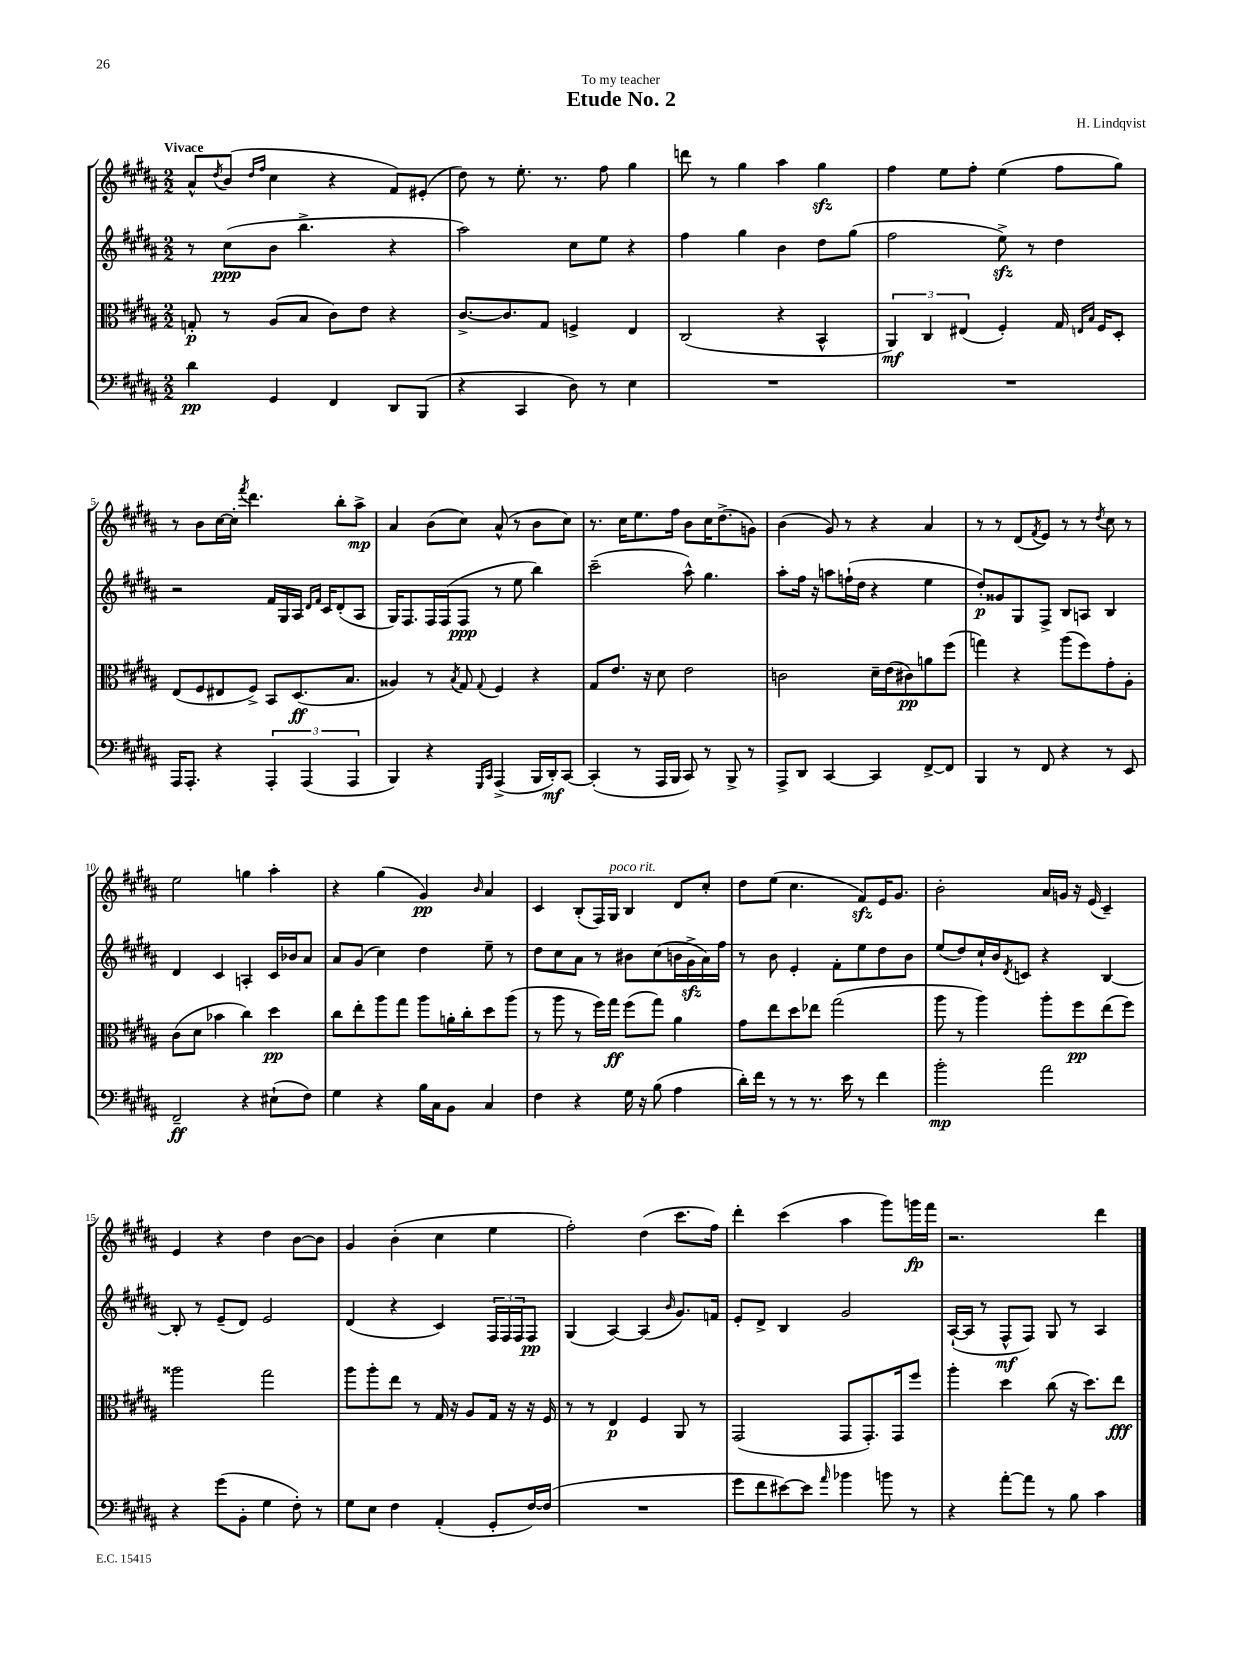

**kern	**dynam	**kern	**dynam	**kern	**dynam	**kern	**dynam
*part4	*part4	*part3	*part3	*part2	*part2	*part1	*part1
*staff4	*staff4	*staff3	*staff3	*staff2	*staff2	*staff1	*staff1
*clefF4	*	*clefC3	*	*clefG2	*	*clefG2	*
*k[f#c#g#d#a#]	*	*k[f#c#g#d#a#]	*	*k[f#c#g#d#a#]	*	*k[f#c#g#d#a#]	*
*M2/2	*	*M2/2	*	*M2/2	*	*M2/2	*
=1	=1	=1	=1	=1	=1	=1	=1
!	!	!	!	!	!	!LO:TX:a:B:t=Vivace	!
4d#\	pp	8Gn'/	p	8r	.	8a#^^/L	.
.	.	.	.	.	.	8qdd#/	.
.	.	8r	.	(8cc#\L	ppp	(8b/J	.
.	.	.	.	.	.	16qqdd#/LL	.
.	.	.	.	.	.	16qqff#/JJ	.
4GG#/	.	(8A#/L	.	8b\J	.	4cc#\	.
.	.	8B/J	.	4.bb^\	.	.	.
4FF#/	.	8c#\L)	.	.	.	4r	.
.	.	8e\J	.	.	.	.	.
8DD#/L	.	4r	.	4r	.	8f#/L)	.
(8BBB/J	.	.	.	.	.	(8e#X'/J	.
=2	=2	=2	=2	=2	=2	=2	=2
4r	.	[8.c#^/L	.	2aa#\)	.	8dd#\)	.
.	.	.	.	.	.	8r	.
.	.	8.c#/]	.	.	.	.	.
4CC#/	.	.	.	.	.	8.ee'\	.
.	.	8G#/J	.	.	.	.	.
.	.	.	.	.	.	8.r	.
8D#\)	.	4Fn^/	.	8cc#\L	.	.	.
8r	.	.	.	8ee\J	.	8ff#\	.
4E\	.	4E/	.	4r	.	4gg#\	.
=3	=3	=3	=3	=3	=3	=3	=3
1r	.	(2C#/	.	4ff#\	.	8dddn\	.
.	.	.	.	.	.	8r	.
.	.	.	.	4gg#\	.	4gg#\	.
.	.	4r	.	4b\	.	4aa#\	.
.	.	4BB^^/	.	8dd#\L	.	4gg#zz\	.
.	.	.	.	(8gg#\J	.	.	.
=4	=4	=4	=4	=4	=4	=4	=4
1r	.	6AA#/)	mf	2ff#\	.	4ff#\	.
.	.	6C#/	.	.	.	.	.
.	.	.	.	.	.	8ee\L	.
.	.	(6E#X/	.	.	.	.	.
.	.	.	.	.	.	8ff#'\J	.
.	.	4F#'/)	.	8eezz^\)	.	(4ee\	.
.	.	.	.	8r	.	.	.
.	.	16G#/	.	4dd#\	.	8ff#\L	.
.	.	16qqEn/LL	.	.	.	.	.
.	.	16qqB/JJ	.	.	.	.	.
.	.	16F#/KL	.	.	.	.	.
.	.	8D#'/J	.	.	.	8gg#\J)	.
!!LO:LB:g=z
=5	=5	=5	=5	=5	=5	=5	=5
16AAA#/KL	.	(8E/L	.	2r	.	8r	.
8.AAA#'/J	.	.	.	.	.	.	.
.	.	8F#/	.	.	.	8b\L	.
4r	.	8E#X/	.	.	.	[16cc#\L	.
.	.	.	.	.	.	16cc#'\JJ]	.
.	.	.	.	.	.	8qfff#/	.
.	.	8F#^/J)	.	.	.	4.ddd#\	.
6AAA#'/	.	8BB/L	.	16f#/LL	.	.	.
.	.	.	.	16G#/	.	.	.
.	.	(8.D#/	ff	16A#/JJ	.	.	.
(6AAA#/	.	.	.	.	.	.	.
.	.	.	.	16qqd#/LL	.	.	.
.	.	.	.	16qqf#/JJ	.	.	.
.	.	.	.	16c#/KL	.	.	.
.	.	.	.	(8d#'/	.	8bb'\L	.
.	.	8.B/J	.	.	.	.	.
6AAA#/	.	.	.	.	.	.	.
.	.	.	.	8A#/J	.	8aa#^\J	mp
=6	=6	=6	=6	=6	=6	=6	=6
4BBB/)	.	4A##X/)	.	16G#/KL)	.	4a#/	.
.	.	.	.	8.F#/	.	.	.
4r	.	8r	.	16F#/L	.	(8b\L	.
.	.	.	.	(16F#/J	.	.	.
.	.	8qB/	.	.	.	.	.
.	.	8G#/	.	8F#/J	ppp	8cc#\J)	.
16qqGGG#/LL	.	.	.	.	.	.	.
16qqCC#/JJ	.	8qqG#/	.	.	.	.	.
(4AAA#^/	.	4F#/	.	8r	.	(8a#^^/	.
.	.	.	.	8ee\	.	8r	.
16BBB/LL	.	4r	.	4bb\)	.	8b\L	.
16DD#'/J)	mf	.	.	.	.	.	.
[8CC#/J	.	.	.	.	.	8cc#\J)	.
=7	=7	=7	=7	=7	=7	=7	=7
(4CC#'/]	.	8G#/L	.	(2ccc#~\	.	8.r	.
.	.	8.e/J	.	.	.	.	.
.	.	.	.	.	.	16cc#\KL	.
8r	.	.	.	.	.	8.ee\	.
.	.	16r	.	.	.	.	.
16AAA#/LL	.	8d#\	.	.	.	.	.
16BBB/JJ	.	.	.	.	.	16ff#\Jk	.
8CC#/)	.	2e\	.	8aa#^^\)	.	8b\L	.
8r	.	.	.	4.gg#\	.	16cc#\K	.
.	.	.	.	.	.	(8.dd#^\	.
8BBB^/	.	.	.	.	.	.	.
8r	.	.	.	.	.	8gn\J)	.
=8	=8	=8	=8	=8	=8	=8	=8
8AAA#^/L	.	2cn\	.	8aa#'\L	.	(4b\	.
8DD#/J	.	.	.	16ff#\Jk	.	.	.
.	.	.	.	16r	.	.	.
[4CC#/	.	.	.	8aan\L	.	8g#/)	.
.	.	.	.	(16ffn`\L	.	8r	.
.	.	.	.	16dd#\JJ	.	.	.
4CC#/]	.	16d#~\LL	.	4r	.	4r	.
.	.	(16e\J	.	.	.	.	.
.	.	8c#X\)	pp	.	.	.	.
[8FF#^/L	.	8an\	.	4ee\	.	4a#/	.
8FF#/J]	.	(8ff#\J	.	.	.	.	.
=9	=9	=9	=9	=9	=9	=9	=9
4BBB/	.	4ggn\)	.	8dd#'/L)	p	8r	.
.	.	.	.	8g##X/	.	8r	.
8r	.	4r	.	8G#/	.	(8d#/L	.
.	.	.	.	.	.	8qf#/	.
8FF#/	.	.	.	8F#^/J	.	8e/J)	.
4r	.	(8aa#\L	.	8B/L	.	8r	.
.	.	8ff#\)	.	8An/J	.	8r	.
.	.	.	.	.	.	8qdd#/	.
8r	.	8g#'\	.	4B/	.	8cc#\	.
8EE/	.	8A#'\J	.	.	.	8r	.
!!LO:LB:g=z
=10	=10	=10	=10	=10	=10	=10	=10
2FF#~/	ff	(8c#\L	.	4d#/	.	2ee\	.
.	.	8d#\J	.	.	.	.	.
.	.	4b-X\	.	4c#/	.	.	.
4r	.	4cc#\)	.	4An'/	.	4ggn\	.
(8E#X`\L	.	4dd#\	pp	16c#/LL	.	4aa#'\	.
.	.	.	.	16b-X/J	.	.	.
8F#\J)	.	.	.	8a#/J	.	.	.
=11	=11	=11	=11	=11	=11	=11	=11
4G#\	.	8cc#\L	.	8a#/L	.	4r	.
.	.	8ee'\	.	(8g#/J	.	.	.
4r	.	8aa#\	.	4cc#\)	.	(4gg#\	.
.	.	8gg#\J	.	.	.	.	.
16B\LL	.	8aa#\L	.	4dd#\	.	4g#/)	pp
16C#\J	.	.	.	.	.	.	.
8BB\J	.	16an'\L	.	.	.	.	.
.	.	16cc#'\J	.	.	.	.	.
.	.	.	.	.	.	16qqb/	.
4C#/	.	8dd#\	.	8ee~\	.	4a#/	.
.	.	(8aa#\J	.	8r	.	.	.
=12	=12	=12	=12	=12	=12	=12	=12
4F#\	.	8r	.	8dd#\L	.	4c#/	.
.	.	8aa#\	.	8cc#\	.	.	.
4r	.	8r	.	8a#\J	.	(8B'/L	.
.	.	16ff#\LL)	.	8r	.	16F#/L)	.
!	!	!	!	!	!	!LO:TX:a:i:t=poco rit.	!
.	.	16gg#\JJ	ff	.	.	16G#/JJ	.
16G#\	.	(8ff#\L	.	8b#X\L	.	4B/	.
16r	.	.	.	.	.	.	.
(8B\	.	8gg#\J)	.	(8cc#\	.	.	.
4A#\	.	4a#\	.	16bn\L	.	8d#/L	.
.	.	.	.	16g#zz^\	.	.	.
.	.	.	.	16a#\)	.	8cc#'/J	.
.	.	.	.	16ff#\JJ	.	.	.
=13	=13	=13	=13	=13	=13	=13	=13
16d#'\LL)	.	8g#\L	.	8r	.	8dd#\L	.
16f#\JJ	.	.	.	.	.	.	.
8r	.	8ee\	.	8b\	.	(8ee\J	.
8r	.	8dd#\	.	4e'/	.	4.cc#\	.
8.r	.	8ee-X\J	.	.	.	.	.
.	.	(2gg#\	.	8f#'\L	.	.	.
16e\	.	.	.	.	.	.	.
8r	.	.	.	8ee\	.	8f#zz/L)	.
4f#\	.	.	.	8dd#\	.	16e/K	.
.	.	.	.	.	.	8.g#/J	.
.	.	.	.	8b\J	.	.	.
=14	=14	=14	=14	=14	=14	=14	=14
2b'\	mp	8aa#\	.	(8ee/L	.	2b'\	.
.	.	8r	.	8dd#/)	.	.	.
.	.	4aa#\)	.	16cc#`/L	.	.	.
.	.	.	.	16b/J	.	.	.
.	.	.	.	8qd#/	.	.	.
.	.	.	.	8cn/J	.	.	.
2a#\	.	8aa#'\L	.	4r	.	16a#/LL	.
.	.	.	.	.	.	16gn/JJ	.
.	.	8ff#\	pp	.	.	16r	.
.	.	.	.	.	.	(16e/	.
.	.	(8ee\	.	[4B/	.	4c#~/)	.
.	.	8ff#\J)	.	.	.	.	.
!!LO:LB:g=z
=15	=15	=15	=15	=15	=15	=15	=15
4r	.	2aa##X\	.	8B'/]	.	4e/	.
.	.	.	.	8r	.	.	.
(8g#\L	.	.	.	(8e~/L	.	4r	.
8BB'\J	.	.	.	8d#/J)	.	.	.
4G#\	.	2gg#\	.	2e/	.	4dd#\	.
8F#'\)	.	.	.	.	.	[8b\L	.
8r	.	.	.	.	.	8b\J]	.
=16	=16	=16	=16	=16	=16	=16	=16
8G#\L	.	8aa#\L	.	(4d#/	.	4g#/	.
8E\J	.	8aa#'\	.	.	.	.	.
4F#\	.	8ee\J	.	4r	.	(4b'\	.
.	.	8r	.	.	.	.	.
(4AA#'/	.	16G#/	.	4c#/)	.	4cc#\	.
.	.	16r	.	.	.	.	.
.	.	8A#/L	.	.	.	.	.
8GG#'/L	.	16G#/Jk	.	24F#/LL	.	4ee\	.
.	.	.	.	24F#/	.	.	.
.	.	16r	.	.	.	.	.
.	.	.	.	24F#/J	.	.	.
[16F#/L)	.	16r	.	8F#/J	pp	.	.
(16F#/JJ]	.	16F#/	.	.	.	.	.
=17	=17	=17	=17	=17	=17	=17	=17
1r	.	8r	.	(4G#/	.	2ff#'\)	.
.	.	8r	.	.	.	.	.
.	.	4E/	p	[4A#/)	.	.	.
.	.	4F#/	.	(4A#/]	.	(4dd#\	.
.	.	.	.	16qqb/	.	.	.
.	.	8AA#/	.	8.g#/L)	.	8.ccc#\L	.
.	.	8r	.	.	.	.	.
.	.	.	.	16fn/Jk	.	16ff#\Jk)	.
=18	=18	=18	=18	=18	=18	=18	=18
8g#\L	.	(2GG#/	.	8e'/L	.	4ddd#'\	.
8f#\	.	.	.	8d#^/J	.	.	.
[8e#X\)	.	.	.	4B/	.	(4ccc#\	.
8e#\J]	.	.	.	.	.	.	.
16qqa#/	.	.	.	.	.	.	.
4b-X\	.	8GG#/L	.	2g#/	.	4aa#\	.
.	.	8.GG#'/)	.	.	.	.	.
8bn\	.	.	.	.	.	8ggg#\L)	.
.	.	16GG#/k	.	.	.	.	.
8r	.	8ff#/J	.	.	.	16gggn\L	fp
.	.	.	.	.	.	16fff#\JJ	.
=19	=19	=19	=19	=19	=19	=19	=19
4r	.	4aa#'\	.	([16A#`/LL	.	2.r	.
.	.	.	.	16A#/JJ]	.	.	.
.	.	.	.	8r	.	.	.
[8a#'\L	.	4dd#\	.	8F#^^/L	mf	.	.
8a#\J]	.	.	.	8F#/J)	.	.	.
8r	.	(8cc#\	.	8G#/	.	.	.
8B\	.	16r	.	8r	.	.	.
.	.	8.dd#\L)	.	.	.	.	.
4c#\	.	.	.	4A#/	.	4ddd#\	.
.	.	8ee\J	fff	.	.	.	.
==	==	==	==	==	==	==	==
*-	*-	*-	*-	*-	*-	*-	*-
